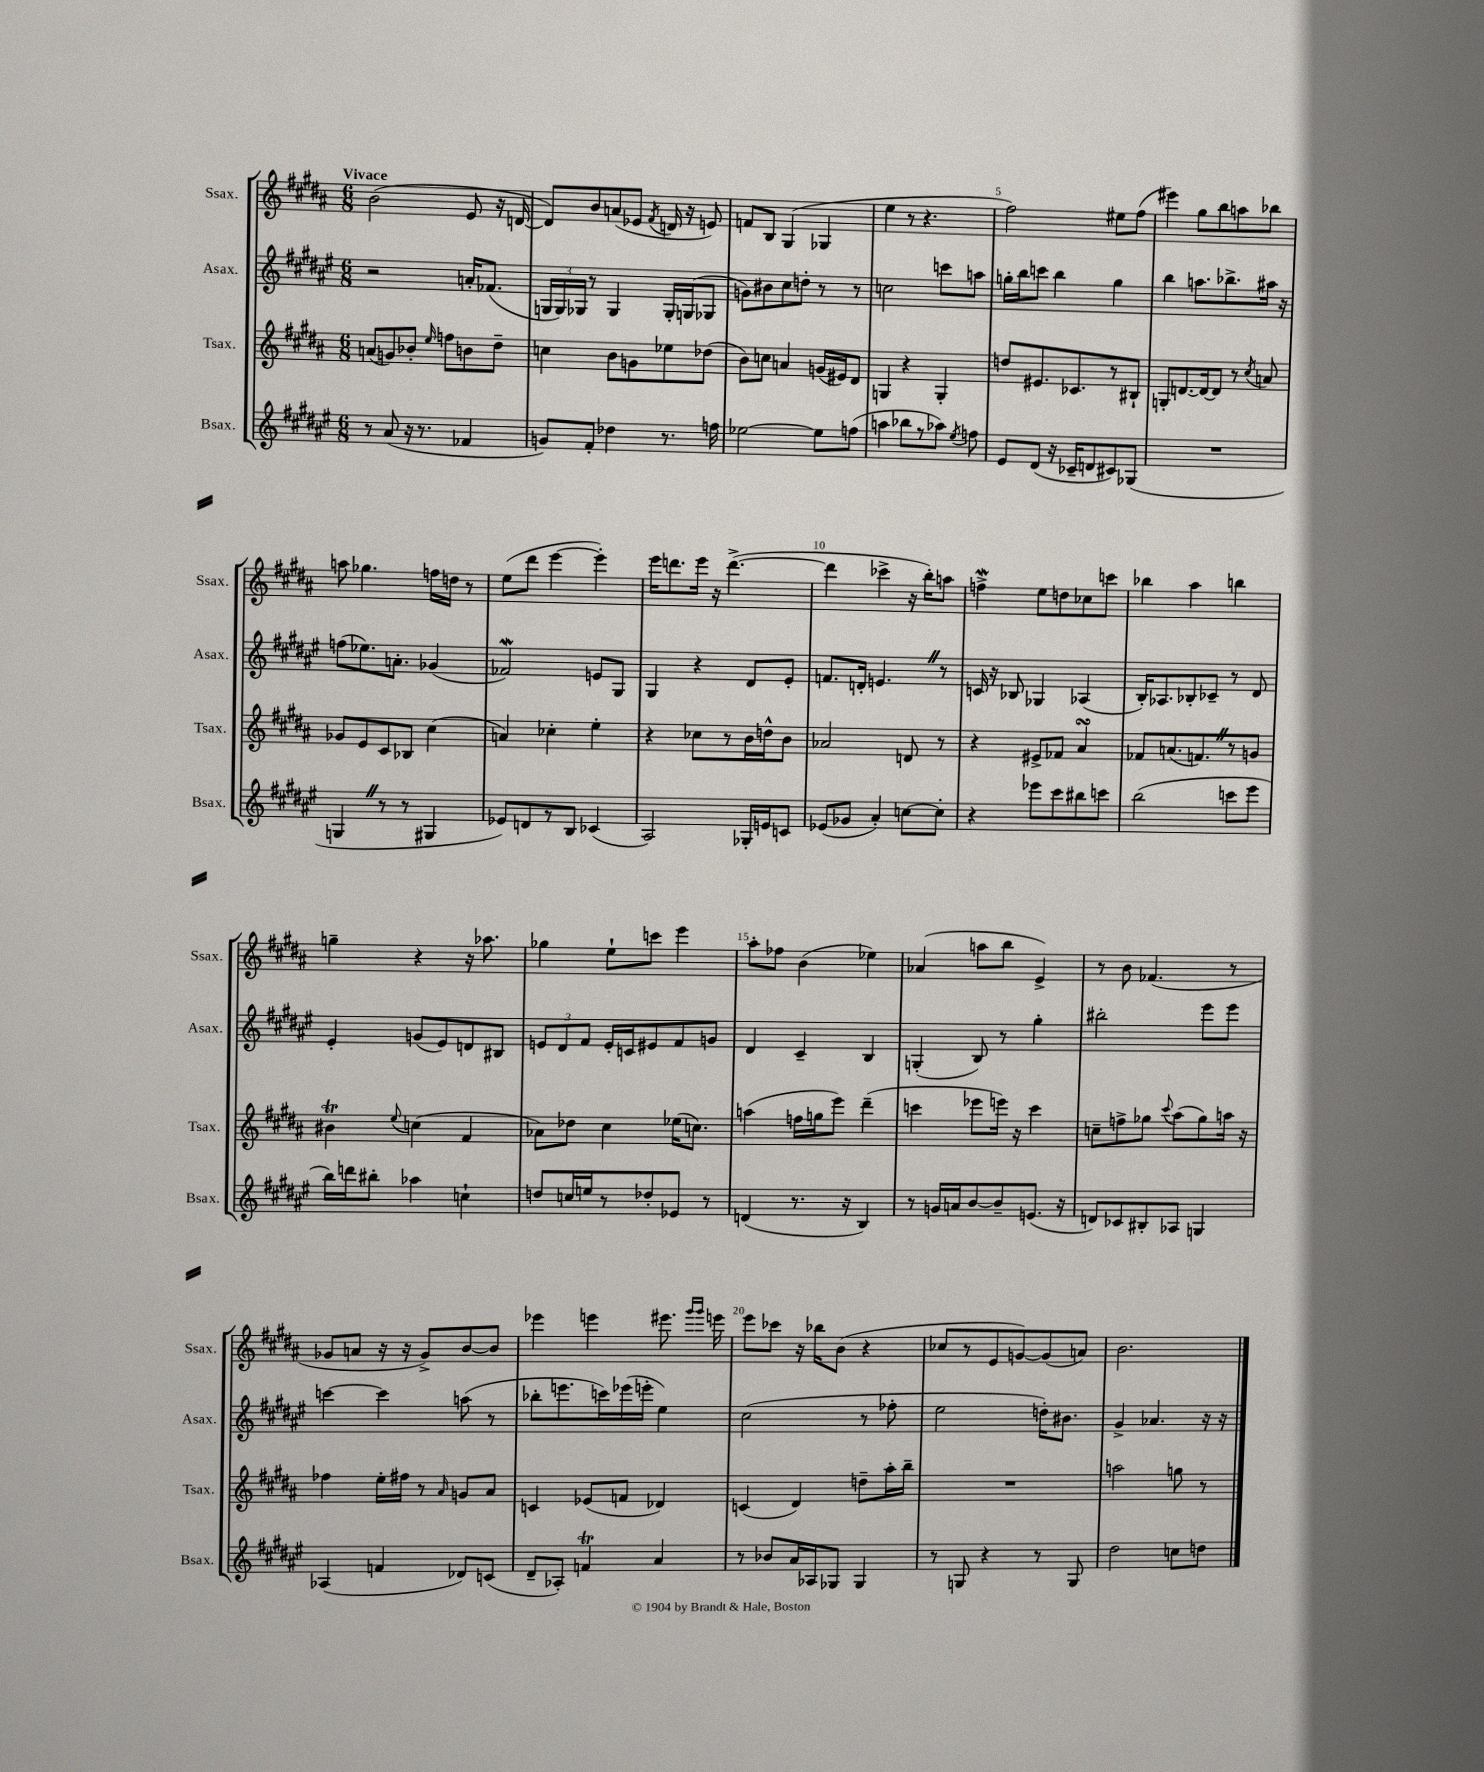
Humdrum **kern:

**kern	**kern	**kern	**kern
*staff4	*staff3	*staff2	*staff1
*clefG2	*clefG2	*clefG2	*clefG2
*k[f#c#g#d#a#e#]	*k[f#c#g#d#a#]	*k[f#c#g#d#a#e#]	*k[f#c#g#d#a#]
*M6/8	*M6/8	*M6/8	*M6/8
8r	(8a/L	2r	(2b\
(8a#/	8g/)	.	.
16r	8b-'/J	.	.
8.r	.	.	.
.	16qqee/	.	.
.	8ff\L	.	.
4f-/	8b\	16a'/LK	8e/
.	.	(8.f-/J	.
.	8dd#~\J	.	16r
.	.	.	[16d/
=	=	=	=
8g/L)	4cc\	24G/LL	8d/]L)
.	.	24G/)	.
.	.	24G-/JJ	.
8f#'/J	.	8r	8b/
4dd-\	8b\L	4G-/	(8a/
.	8g\	.	8e-/J
.	.	.	8qf#/
8.r	8ee-\	16G-'/LL	16d/
.	.	(16G/J	16r
.	(8dd-\J	8G-/J	8e/)
16ff\	.	.	.
=	=	=	=
[2ee-\	8b\L)	8g\L)	8f/L
.	8cc\J	8b#\	8B/J
.	4a/	8cc#\	(4G#/
.	.	8dd'\J	.
8ee-\]L	(16g/LL	8r	4G-/
.	16e#/J)	.	.
(8ff\J	8d#/J	8r	.
=	=	=	=
4aa\	4G/	2cc\	4ee\
8bb-\L	4r	.	8r
8r	.	.	4.r
8aa-\J)	4G'/	8ccc\L	.
8qee#/	.	.	.
8ff\	.	8aa\J	.
=	=	=	=
8e#/L	8dd/L	16gg'\LL	2ff#\)
.	.	16bb\J	.
(8d#/J	8.e#/	8ccc\J	.
16r	.	4bb\	.
16c-~/LK	8.c-/	.	.
8d/	.	.	.
8c#/)	8r	4gg\	8ee#\L
(8G-/J	8B#`/J	.	(8ff#\J
=	=	=	=
2.r	8G'/L	4bb\	4eee#\)
.	[8.d/	.	.
.	.	8.aa\L	8gg#\L
.	16d/_k	.	.
.	8d/]J	.	8bb\
.	.	8.bb-^\	.
.	8r	.	8aa\
.	8qcc#/	.	.
.	8a/	16aa#\Jk	8bb-\J
.	.	16r	.
=	=	=	=
4G/	8g-/L	(8ff\L	8aa\
.	8e/	8.ee-\)	4.gg-\
8r	8c#/	.	.
.	.	8.a'\J	.
8r	8B-/J	.	.
4G#/	(4cc#\	(4g-/	16ff\LL
.	.	.	16dd\JJ
.	.	.	8r
=	=	=	=
8e-/L)	4a/)	2f-/)	(8ee\L
8d/	.	.	8ddd#\J
8r	4cc-'\	.	[4eee\
8B/J	.	.	.
(4c-/	4ee'\	8e/L	4eee'\])
.	.	8G#/J	.
=	=	=	=
2A#/)	4r	4G#/	16eee\LK
.	.	.	8.ddd\
.	8cc-\L	4r	16eee\Jk
.	.	.	16r
.	8r	.	([4.ddd^\
16G-'/LL	16b\L	8d#/L	.
16e/J	16dd^^\J	.	.
8c/J	8b\J	8e#'/J	.
=	=	=	=
(8e-/L	2a-/	8.f/L	4ddd\]
8g-/J	.	.	.
.	.	16d'/Jk	.
4a#'/)	.	4.e/	4ccc-^\
[8cc\L	8d/	.	16r
.	.	.	16bb'\LK)
8cc'\]J	8r	8r	8aa\J
=	=	=	=
4r	4r	16c/	4ff^\
.	.	16r	.
.	.	8B-/	.
8eee-\L	8e#^/L	4G-/	8ee\L
8ccc#\	8f-/J	.	8dd\
8bb#\	4a#/	(4A-/	8cc-\
8ccc\J	.	.	8ccc\J
=	=	=	=
(2bb\	8f-/L	16B'/LK)	4bb-\
.	.	8.A-/	.
.	(8.a/	.	.
.	.	8B-'/	4aa#\
.	8.f/)	.	.
.	.	8c-~/J	.
8ccc\L	8r	8r	4bb\
8eee#\J	8g/J	8d#/	.
=	=	=	=
16bb\LL)	4b#\	4e#'/	4gg~\
16ddd\J	.	.	.
8bb#'\J	.	.	.
.	8qqee/	.	.
4aa-\	(4cc\	(8g/L	4r
.	.	8e#/)	.
4cc`\	4f#/	8d/	16r
.	.	.	8.aa-\
.	.	8B#/J	.
=	=	=	=
8dd/L	8a-\L)	12e/L	4gg-\
.	.	12d#/	.
16cc/L	8dd-\J	.	.
.	.	12f#/J	.
16ee/J	.	.	.
8r	4cc#\	16e'/LL	8ee`\L
.	.	16c/J	.
8dd-'/	.	8e#/	8ccc\J
8e-/J	(16ee-\LK	8f#/	4eee\
.	8.cc\J)	.	.
8r	.	8g/J	.
=	=	=	=
(4d/	(4aa\	4d#/	8aa#'\L
.	.	.	8ff-\J
8.r	16ff\LL	4c#~/	(4b\
.	16gg\J	.	.
.	8eee\J)	.	.
16r	.	.	.
4B/)	(4ddd#~\	4B/	4ee-\)
=	=	=	=
8r	4ccc\	(4G'/	(4a-/
16g/LL	.	.	.
16a/J	.	.	.
[8b/	8eee-\L	8B/)	8aa\L
8b~/]	16eee\Jk)	8r	8bb\J
.	16r	.	.
(8.e/J	4ccc\	4gg#'\	4e^/)
16r	.	.	.
=	=	=	=
8d/L)	8cc~\L	2bb#'\	8r
8c-/	8ff^\	.	8b\
8B#'/	8gg-\J	.	(4.f-/
.	8qqccc#/	.	.
8A-/J	(8aa#\L	.	.
4G/	8gg-\)	8eee#\L	.
.	16aa\Jk	8eee#\J	8r
.	16r	.	.
=	=	=	=
(4A-/	4ff-\	[4ccc\	8g-/L
.	.	.	8a/J
4f/	16ee'\LL	4ccc\]	16r
.	16ff#\JJ	.	16r
.	8r	.	8g-^/L)
.	16qqa#/	.	.
8d-/L)	8g/L	(8aa\	[8b/
(8c/J	8a#/J	8r	8b/]J
=	=	=	=
8d#~/L	4c/	8bb-'\L	4eee-\
8A-'/J)	.	8.eee\	.
4f/	(8e-/L	.	4eee\
.	.	16ccc\L)	.
.	8f/J	(16eee-\	.
.	.	16eee'\JJ	.
4a#/	4d-/)	4ee#\)	8.eee#\
.	.	.	16qqggg#/LL
.	.	.	16qqggg#/JJ
.	.	.	16eee\
=	=	=	=
8r	(4c/	(2cc#\	8eee\L
8b-/L	.	.	8ccc-\J
16a#/L	4d#/)	.	16r
16A-/J	.	.	16bb-\LK
8G-/J	.	.	(8b\J
4G-/	8dd~\L	8r	4r
.	16aa#'\L	8ff-'\	.
.	16bb~\JJ	.	.
=	=	=	=
8r	2.r	2ee#\	8cc-/L
8G/	.	.	8r
4r	.	.	8e/
.	.	.	[8g/)
8r	.	16dd'\LK)	(8g/]
.	.	8.b#\J	.
8G/	.	.	8a/J)
=	=	=	=
2dd#\	2aa\	4g#^/	2.b\
.	.	4.a-/	.
8cc\L	8gg\	.	.
8dd\J	8r	16r	.
.	.	16r	.
==	==	==	==
*-	*-	*-	*-
